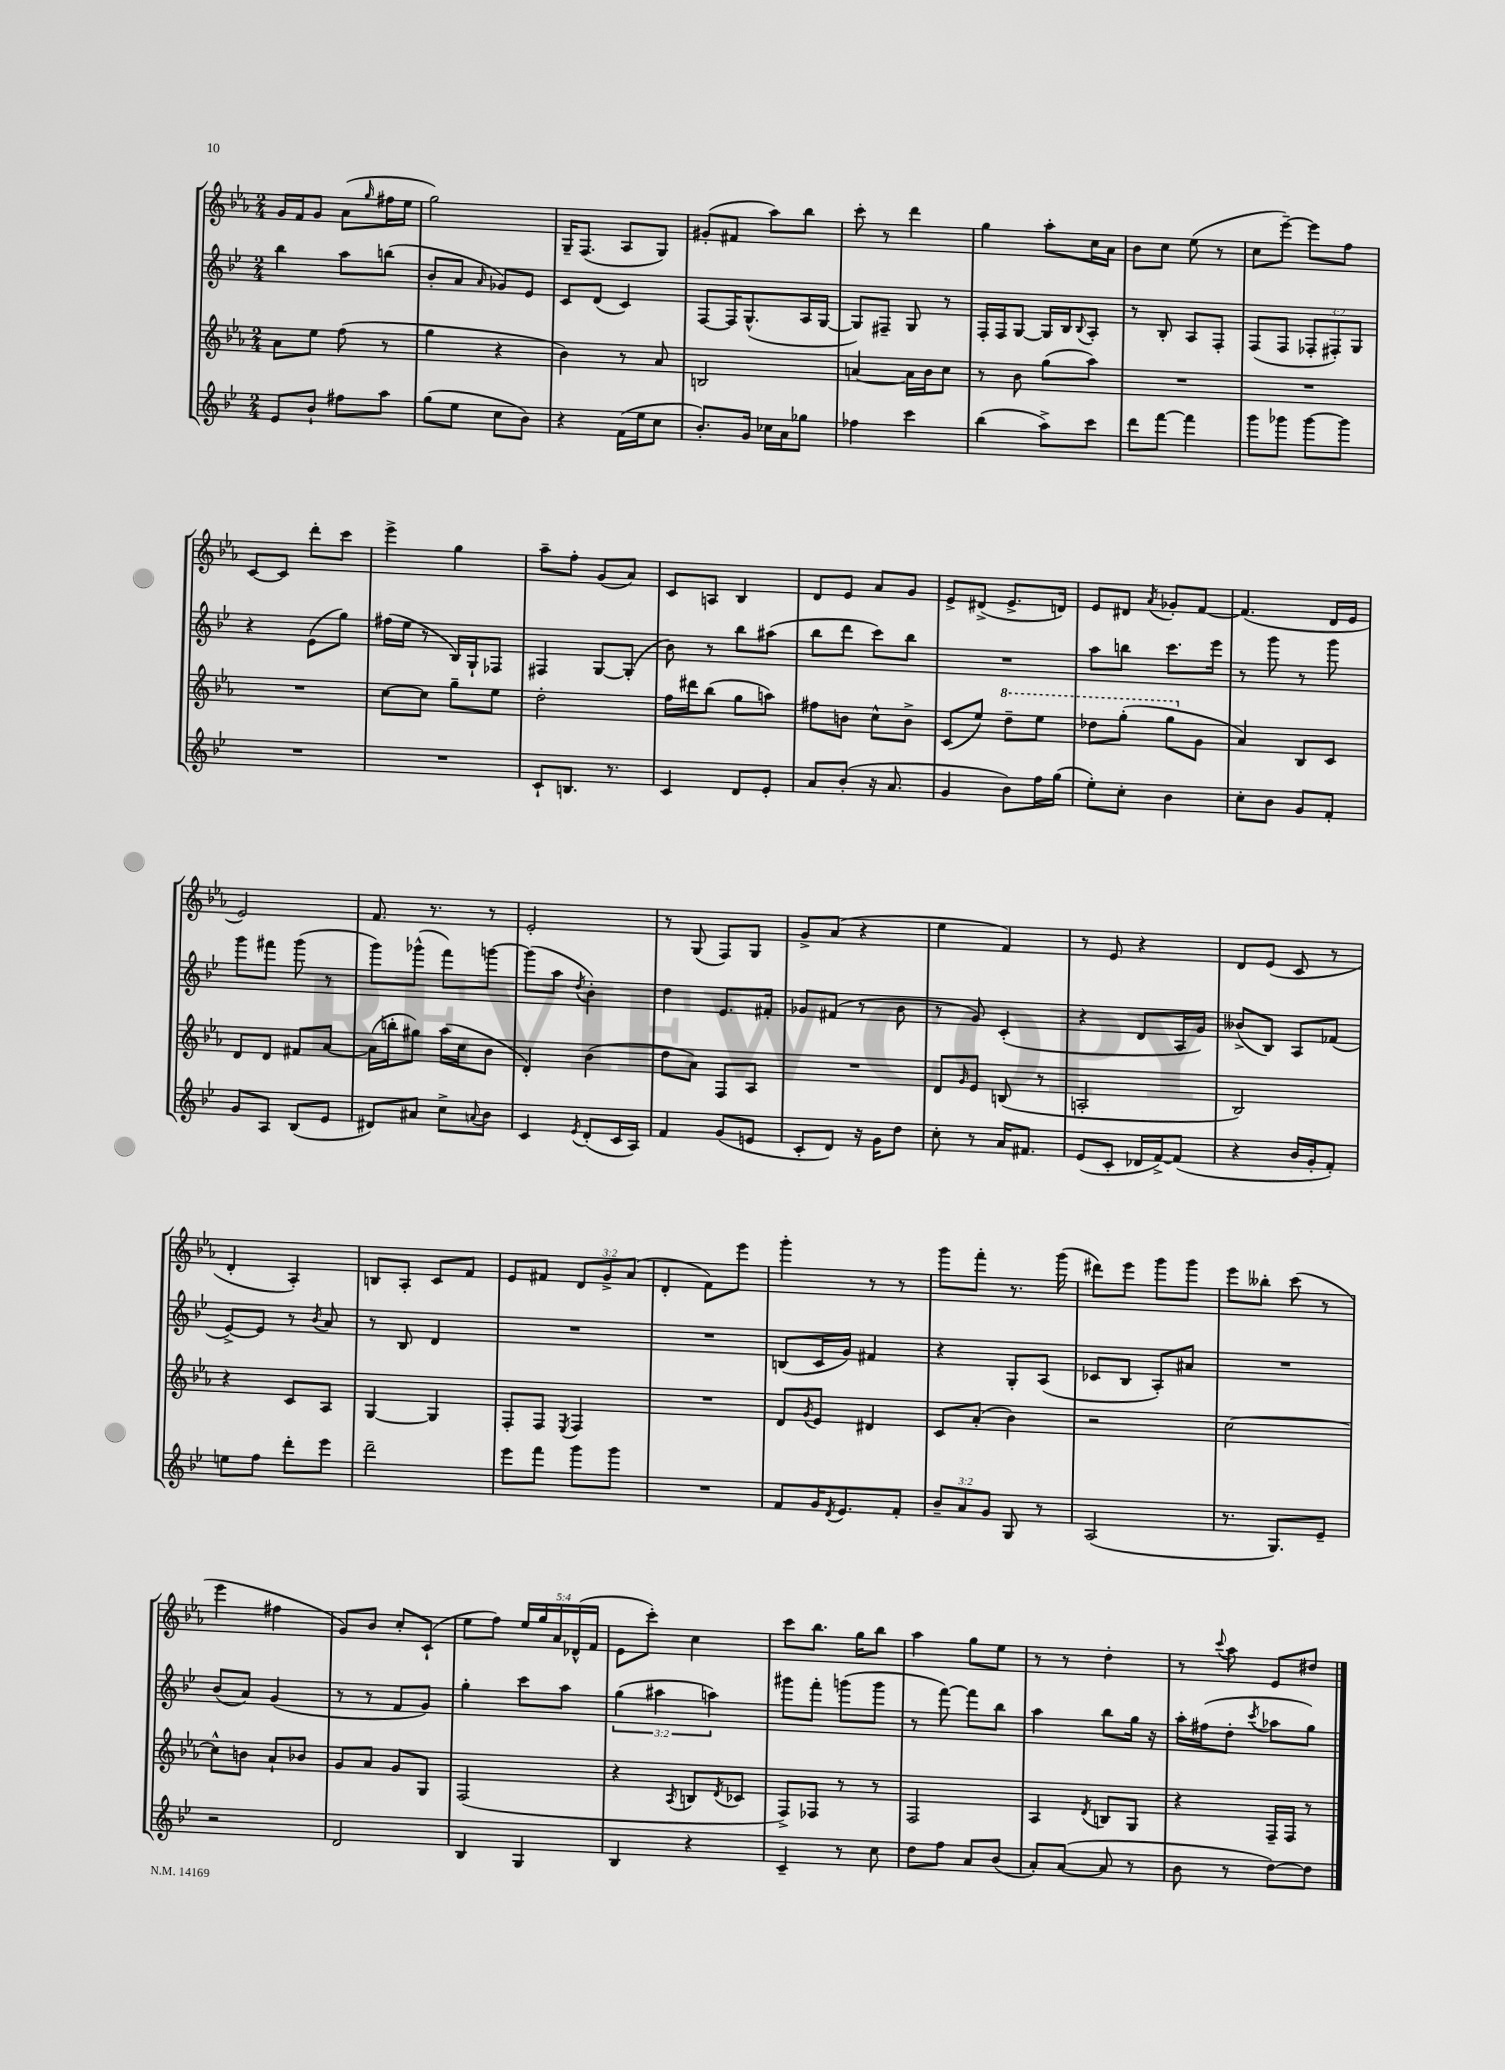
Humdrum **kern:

**kern	**kern	**kern	**kern
*staff4	*staff3	*staff2	*staff1
*clefG2	*clefG2	*clefG2	*clefG2
*k[b-e-]	*k[b-e-a-]	*k[b-e-]	*k[b-e-a-]
*M2/4	*M2/4	*M2/4	*M2/4
8e-/L	8a-\L	4bb-\	16g/LL
.	.	.	16f/J
8b-`/J	8ee-\J	.	8g/J
8ff#\L	(8ff\	8aa\L	(8a-\L
.	.	.	16qqgg/
8aa\J	8r	(8bb\J	16ff#\L
.	.	.	16ee-\JJ
=	=	=	=
(8gg\L	4gg\	8b-'/L	2gg\)
8ee-\J	.	8a/J	.
.	.	16qqa/	.
8cc\L	4r	8g-/L)	.
8b-\J)	.	8e-/J	.
=	=	=	=
4r	4b-\)	8c/L	16G~/LK
.	.	.	(8.F/J
.	.	(8d/J	.
(16f\LL	8r	4c/)	8A-/L
16ee-\J	.	.	.
8cc\J	8a-/	.	8G/J)
=	=	=	=
8.b-'/L)	2B/	[8F/L	(8g#'/L
.	.	16F/]K	8f#/J
16g/Jk	.	(8.G^^/	.
16cc-\LL	.	.	8aa-\L)
16a\J	.	.	.
8gg-\J	.	16A/L	8bb-\J
.	.	[16G/JJ	.
=	=	=	=
4ff-\	[4a/	8G/]L)	8ccc'\
.	.	8F#~/J	8r
4ccc\	16a\]LL	8G/	4ddd\
.	16b-\J	.	.
.	8cc\J	8r	.
=	=	=	=
(4bb-\	8r	16F'/LL	4gg\
.	.	16F/J	.
.	8b-\	[8G/J	.
8aa^\L)	(8gg\L	16G/]LL	8aa-'\L
.	.	16B-/J	.
.	.	8qqB-/	.
8ccc\J	8aa-\J)	8A'/J	16cc\L
.	.	.	16a-\JJ
=	=	=	=
8ddd\L	2r	8r	8b-\L
[8fff\J	.	8B-'/	8cc\J
4fff\]	.	8A/L	(8ee-\
.	.	8F'/J	8r
=	=	=	=
8ggg\L	2r	(8F/L	8cc\L
8ggg-\J	.	8F/J	[8eee-~\J)
[8ggg-\L	.	12F-'/L	8eee-\]L
.	.	12F#'/)	.
8ggg-\]J	.	.	8ff\J
.	.	12G/J	.
=	=	=	=
2r	2r	4r	[8c/L
.	.	.	8c/]J
.	.	(8e-\L	8ddd'\L
.	.	8gg\J)	8ccc\J
=	=	=	=
2r	[8cc\L	(16ff#\LL	4eee-^\
.	.	16ee-\JJ	.
.	8cc\]J	8r	.
.	8gg~\L	16B-/LL)	4gg\
.	.	16G`/J	.
.	8ee-\J	8F-/J	.
=	=	=	=
8c`/L	2dd'\	4F#/	8aa-~\L
8.B/J	.	.	8ff'\J
.	.	[8G/L	(8g/L
8.r	.	.	.
.	.	(8G'/]J	8a-/J)
=	=	=	=
4c/	16ff\LL	8b-\)	8c/L
.	16ddd#\J	.	.
.	(8bb-\J	8r	8A/J
8d/L	8gg\L	8bb-\L	4B-/
8e-'/J	8aa\J)	(8aa#\J	.
=	=	=	=
8a/L	8ff#\L	8bb-\L	8d/L
(8b-'/J	8b\J	8ddd\J	8e-/J
16r	8cc^^\L	8ccc\L)	8a-/L
8.a/	.	.	.
.	8b^\J	8bb-\J	8g/J
=	=	=	=
4g/	(8c/L	2r	8e-^/L
.	8ee-/J)	.	(8d#^/J
8b-\L)	8ddd~\L	.	8.e-^/L
16ff\L	8eee-\J	.	.
(16gg\JJ	.	.	16d/Jk)
=	=	=	=
8ee-'\L)	8ddd-\L	8aa\L	8e-/L
8cc'\J	(8ggg'\J	8bb\J	8d#/J
.	.	.	8qa-/
4b-\	8ggg\L	8.ccc\L	8g-'/L
.	8g\J	.	[8f/J
.	.	16eee-\Jk	.
=	=	=	=
8cc'\L	4a-/)	8r	(4.f/]
8b-\J	.	8ggg\	.
8g/L	8B-/L	8r	.
8f'/J	8c/J	8ggg\	16d/LL
.	.	.	16e-/JJ
=	=	=	=
8g/L	8d/L	8ggg\L	2e-/)
8A/J	8d/J	8fff#\J	.
(8B-/L	8f#/L	(8ggg\	.
8e-/J	[8a-/J	8r	.
=	=	=	=
8d#/L)	(16a-\]LL	8ggg\L)	8.f/
.	16bb'\J	.	.
8a#/J	8gg#\J)	(8ggg-^^\J	.
.	.	.	8.r
8cc^\L	(16aa-\LL	8fff\L)	.
.	16cc\J	.	.
8qqa/	.	.	.
8b-\J	8b-\J	[8ggg\J	8r
=	=	=	=
4c/	4d'/)	(8ggg\]L	2e-'/
.	.	8aa\J	.
8qe-/	.	8qdd/	.
(8d'/L	(4b-\	4b-'\)	.
16c/L	.	.	.
16A/JJ)	.	.	.
=	=	=	=
4f/	8dd\L	4dd\	8r
.	8a-\J)	.	(8G/
(8g/L	8F/L	8.e-/L	8F/L)
8e/J	8A-/J	.	8G/J
.	.	16f#'/Jk	.
=	=	=	=
8c'/L	2r	8g-/L	8g^/L
8d/J)	.	(8f#/J	(8a-/J
16r	.	8r	4r
16g\LK	.	.	.
8dd\J	.	8b-\	.
=	=	=	=
8cc'\	8d/L	8r	4ee-\
.	16qqg/	.	.
8r	8e-/J	8g/)	.
16a/LK	(8B/	(4c'/	4f/)
8.f#/J	.	.	.
.	8r	.	.
=	=	=	=
(8e-/L	2A'/	4r	8r
8c'/J	.	.	8e-/
16d-/LL	.	8d/L	4r
[16f^/J)	.	.	.
(8f/]J	.	16A/L	.
.	.	16g/JJ)	.
=	=	=	=
4r	2B-/)	(8b--^/L	8d/L
.	.	8B-/J)	(8e-/J
16b-/LL	.	8A/L	8c/
16g'/J	.	.	.
8f'/J)	.	(8f-/J	8r
=	=	=	=
8ee\L	4r	[8e-^/L)	4d'/
8ff\J	.	8e-/]J	.
8ddd'\L	8c/L	8r	4A-'/)
.	.	8qb-/	.
8eee-\J	8A-/J	8a/	.
=	=	=	=
2ddd~\	[4G/	8r	8B/L
.	.	8B-/	8A-'/J
.	4G/]	4d/	8c/L
.	.	.	8f/J
=	=	=	=
8eee-\L	8F'/L	2r	8e-/L
8fff\J	8F/J	.	8f#/J
.	8qE-/	.	.
8ggg\L	4F/	.	12d/L
.	.	.	12g^/
8ggg\J	.	.	.
.	.	.	(12a-/J
=	=	=	=
2r	2r	2r	4d'/
.	.	.	8f\L)
.	.	.	8eee-\J
=	=	=	=
8f/L	8d/L	(8B/L	4ggg'\
.	8qg/	.	.
16g/K	8e-/J	16c/L	.
8qd/	.	.	.
8.e-/	.	16g/JJ)	.
.	4d#/	4f#/	8r
8f'/J	.	.	8r
=	=	=	=
12b-~/L	8c/L	4r	8ggg\L
12a/	.	.	.
.	(8a-'/J	.	8fff'\J
12g/J	.	.	.
8G/	4b-\)	8G'/L	8.r
8r	.	(8A/J	.
.	.	.	(16ggg\
=	=	=	=
(2A/	2r	8c-/L	8ddd#\L)
.	.	8B-/J	8eee-\J
.	.	8A'/L)	8ggg\L
.	.	8a#/J	8ggg\J
=	=	=	=
8.r	[2cc\	2r	8eee-\L
.	.	.	8bb--'\J
8.G/L)	.	.	.
.	.	.	(8ccc\
8e-~/J	.	.	8r
=	=	=	=
2r	8cc^^\]L	(8b-/L	4eee-\
.	8b\J	8a/J)	.
.	8a-`/L	(4g/	4ff#\
.	8b-/J	.	.
=	=	=	=
2d/	8g/L	8r	8g/L)
.	8a-/J	8r	8b-/J
.	8g/L	8f/L	8cc'/L
.	8G/J	8g/J)	(8c`/J
=	=	=	=
4B-/	(2F/	4gg'\	8ee-\L
.	.	.	8ff\J)
4G/	.	8ccc\L	20ee-/LL
.	.	.	20gg/
.	.	.	20a-/
.	.	8aa\J	.
.	.	.	(20d-^^/
.	.	.	20f/JJ
=	=	=	=
4B-/	4r	(6gg\	8e-\L
.	.	.	8ccc'\J)
.	.	6aa#\	.
.	8qA-/	.	.
4r	8B/L	.	4cc\
.	.	6aa\)	.
.	8qd/	.	.
.	8c-/J	.	.
=	=	=	=
4c~/	8F^/L)	8ggg#\L	8ccc\L
.	8F-/J	8fff'\J	8.bb-\J
8r	8r	(8ggg\L	.
.	.	.	16gg\LK
8cc\	8r	8ggg\J	8bb-\J
=	=	=	=
8dd\L	2F/	8r	4aa-\
8ff\J	.	[8fff\)	.
8a/L	.	8fff\]L	8gg\L
(8b-/J	.	8bb-\J	8ee-\J
=	=	=	=
8a'/L)	4A-/	4aa\	8r
([8a/J	.	.	8r
.	8qd/	.	.
8a/]	8B/L	8bb-\L	4dd'\
8r	8G/J	16gg\Jk	.
.	.	16r	.
=	=	=	=
8b-\	4r	16aa'\LL	8r
.	.	(16ff#\J	.
.	.	.	8qqccc/
8r	.	8dd'\J	8aa-\
.	.	8qccc/	.
[8dd\L)	16F~/LL	8aa-\L	8e-/L
.	16F/JJ	.	.
8dd\]J	8r	8gg\J)	8dd#/J
==	==	==	==
*-	*-	*-	*-
